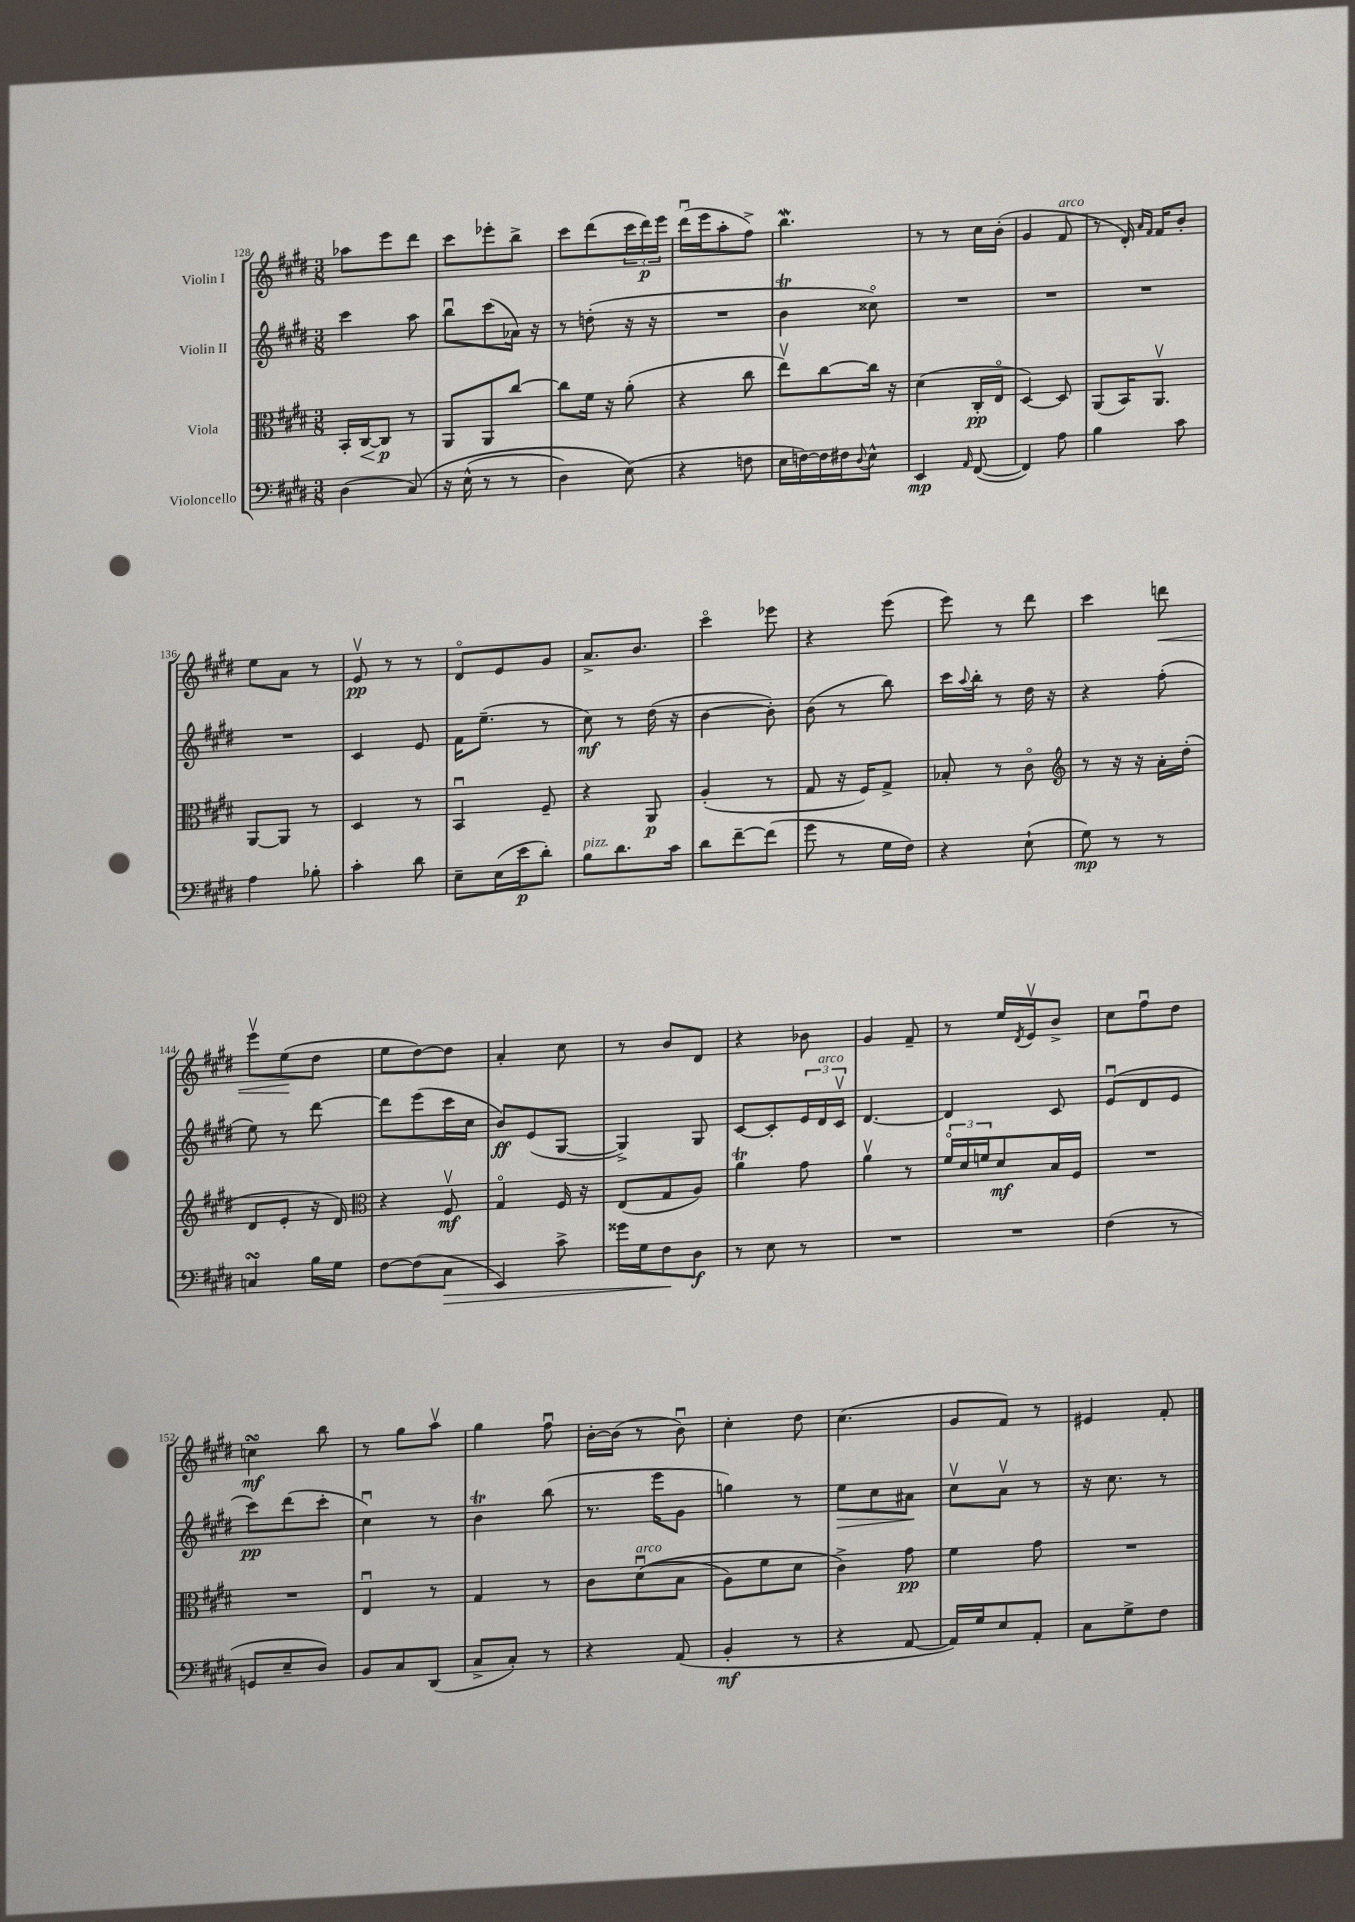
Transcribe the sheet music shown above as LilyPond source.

<<
\new StaffGroup <<
\new Staff = "s0" \with { instrumentName = "Violin I" } {
    \clef treble \key e \major \numericTimeSignature \time 3/8
    aes''8 e'''8 dis'''8 |
    cis'''8 ees'''8-. b''8-> |
    cis'''8 dis'''8( \tuplet 3/2 { cis'''16 dis'''16\p) e'''16 } |
    dis'''16\downbow( e'''16 a''8-. fis''8->) |
    b''4.\mordent |
    r8 r8 cis''16 b'16-.( |
    gis'4 fis'8^\markup { \italic "arco" } |
    r8 dis'16-.) \grace { a'16 fis'16 } fis'16 b'8-. |
    e''8 a'8 r8 |
    e'8\upbow\pp r8 r8 |
    dis'8\flageolet e'8 gis'8 |
    a'8.-> b'8. |
    cis'''4\flageolet ees'''8 |
    r4 e'''8( |
    e'''8) r8 dis'''8 |
    cis'''4 d'''8\< |
    e'''8\upbow e''8\!( dis''8 |
    e''8 dis''8~) dis''8 |
    a'4-. cis''8 |
    r8 b'8 dis'8 |
    r4 bes'8 |
    gis'4 fis'8-- |
    r8 e''16 \acciaccatura { dis'8 } e'16\upbow b'8-> |
    cis''8 fis''8\downbow dis''8 |
    c''4\turn\mf b''8 |
    r8 gis''8 a''8\upbow |
    gis''4 fis''8\downbow |
    b'16~-. b'16( r8 b'8\downbow) |
    cis''4-. dis''8 |
    cis''4.( |
    gis'8 fis'8) r8 |
    eis'4 fis'8-. \bar "|." |
}
\new Staff = "s1" \with { instrumentName = "Violin II" } {
    \clef treble \key e \major \numericTimeSignature \time 3/8
    cis'''4 a''8 |
    b''8\downbow cis'''8( aes'16) r16 |
    r8 d''8-.( r16 r16 |
    R4. |
    b'4\trill cisis''8\flageolet) |
    R4. |
    R4. |
    R4. |
    R4. |
    cis'4 e'8 |
    fis'16 e''8.--( r8 |
    cis''8\mf) r8 dis''16( r16 |
    b'4~ b'8-.) |
    b'8( r8 b''8) |
    cis'''16 \appoggiatura { a''8 } b''16-. r8 dis''16 r16 |
    r4 fis''8-.( |
    e''8) r8 dis'''8~ |
    dis'''8 e'''8( cis'''16 cis''16 |
    b'8\ff) e'8( gis8~ |
    gis4->) gis8 |
    cis'8~ cis'8-. \tuplet 3/2 { e'16 dis'16^\markup { \italic "arco" } cis'16\upbow } |
    dis'4.~ |
    dis'4 cis'8 |
    e'8\downbow( dis'8 e'8 |
    cis'''8\pp) dis'''8( cis'''8-. |
    cis''4\downbow) r8 |
    b'4\trill b''8( |
    r8. e'''16 gis'8 |
    g''4) r8 |
    e''8\> cis''8 ais'8\! |
    cis''8\upbow a'8\upbow r8 |
    r16 cis''8. r8 \bar "|." |
}
\new Staff = "s2" \with { instrumentName = "Viola" } {
    \clef alto \key e \major \numericTimeSignature \time 3/8
    b,16-. cis16~\< cis8\p\! r8 |
    a,8 a,8 cis''8~ |
    cis''8 fis'16 r16 a'8-.( |
    r4 cis''8 |
    e''8\upbow) cis''8~ cis''16 r16 |
    dis'4( cis16-.\pp e16\flageolet |
    dis4~) dis8 |
    a,8( b,16) a,8.\upbow |
    a,8~ a,8 r8 |
    dis4 r8 |
    b,4\downbow fis8-- |
    r4 a,8\p |
    a4-.( r8 |
    gis8 r16 fis16) gis8-> |
    bes8-. r8 cis'8\flageolet |
    \clef treble r8 r16 r16 a'16-. dis''16-.( |
    dis'8 e'8-. r16 dis'16) |
    \clef alto r4 fis8\upbow\mf |
    gis4\flageolet fis16 r16 |
    e8( gis8 a8) |
    a'4\trill gis'8 |
    a'4\upbow r8 |
    \tuplet 3/2 { fis'16\flageolet dis'16 f'16 } dis'8\mf b16 fis16 |
    R4. |
    R4. |
    e4\downbow r8 |
    gis4 r8 |
    cis'8 dis'8\downbow^\markup { \italic "arco" }(\( b8 |
    a8) fis'8 dis'8 |
    cis'4->\) gis'8\pp |
    fis'4 gis'8 |
    R4. \bar "|." |
}
\new Staff = "s3" \with { instrumentName = "Violoncello" } {
    \clef bass \key e \major \numericTimeSignature \time 3/8
    dis4( cis8)\( |
    r16 e16-^( r8 r8 |
    dis4) e8(\) |
    r4 f8 |
    e16 f16~) f16 fis16 \appoggiatura { dis8 } e8-^ |
    e,4\mp \grace { a,16 } fis,8~( |
    fis,4) a8 |
    b4 cis'8 |
    a4 bes8-. |
    cis'4-. dis'8 |
    e8-- e16( e'16\p dis'8-.) |
    b8^\markup { \italic "pizz." } dis'8. cis'16 |
    dis'8 fis'8~-- fis'8( |
    gis'8 r8 gis16 fis16) |
    r4 e8-!( |
    gis8\mp) r8 r8 |
    c4\turn b16 gis16 |
    fis8~ fis8( cis8\> |
    e,4) cis'8-> |
    gisis'16 gis16 fis8\! dis8\f |
    r8 e8 r8 |
    R4. |
    R4. |
    fis4( r8 |
    g,8 e8-- dis8) |
    b,8 cis8 dis,8( |
    cis8-> cis8-.) r8 |
    r4 a,8( |
    b,4-.\mf r8 |
    r4 a,8~ |
    a,16) gis16 e8 a,8-. |
    cis8 gis8-> fis8 \bar "|." |
}
>>
>>
\layout { \context { \Score currentBarNumber = #128 } }
